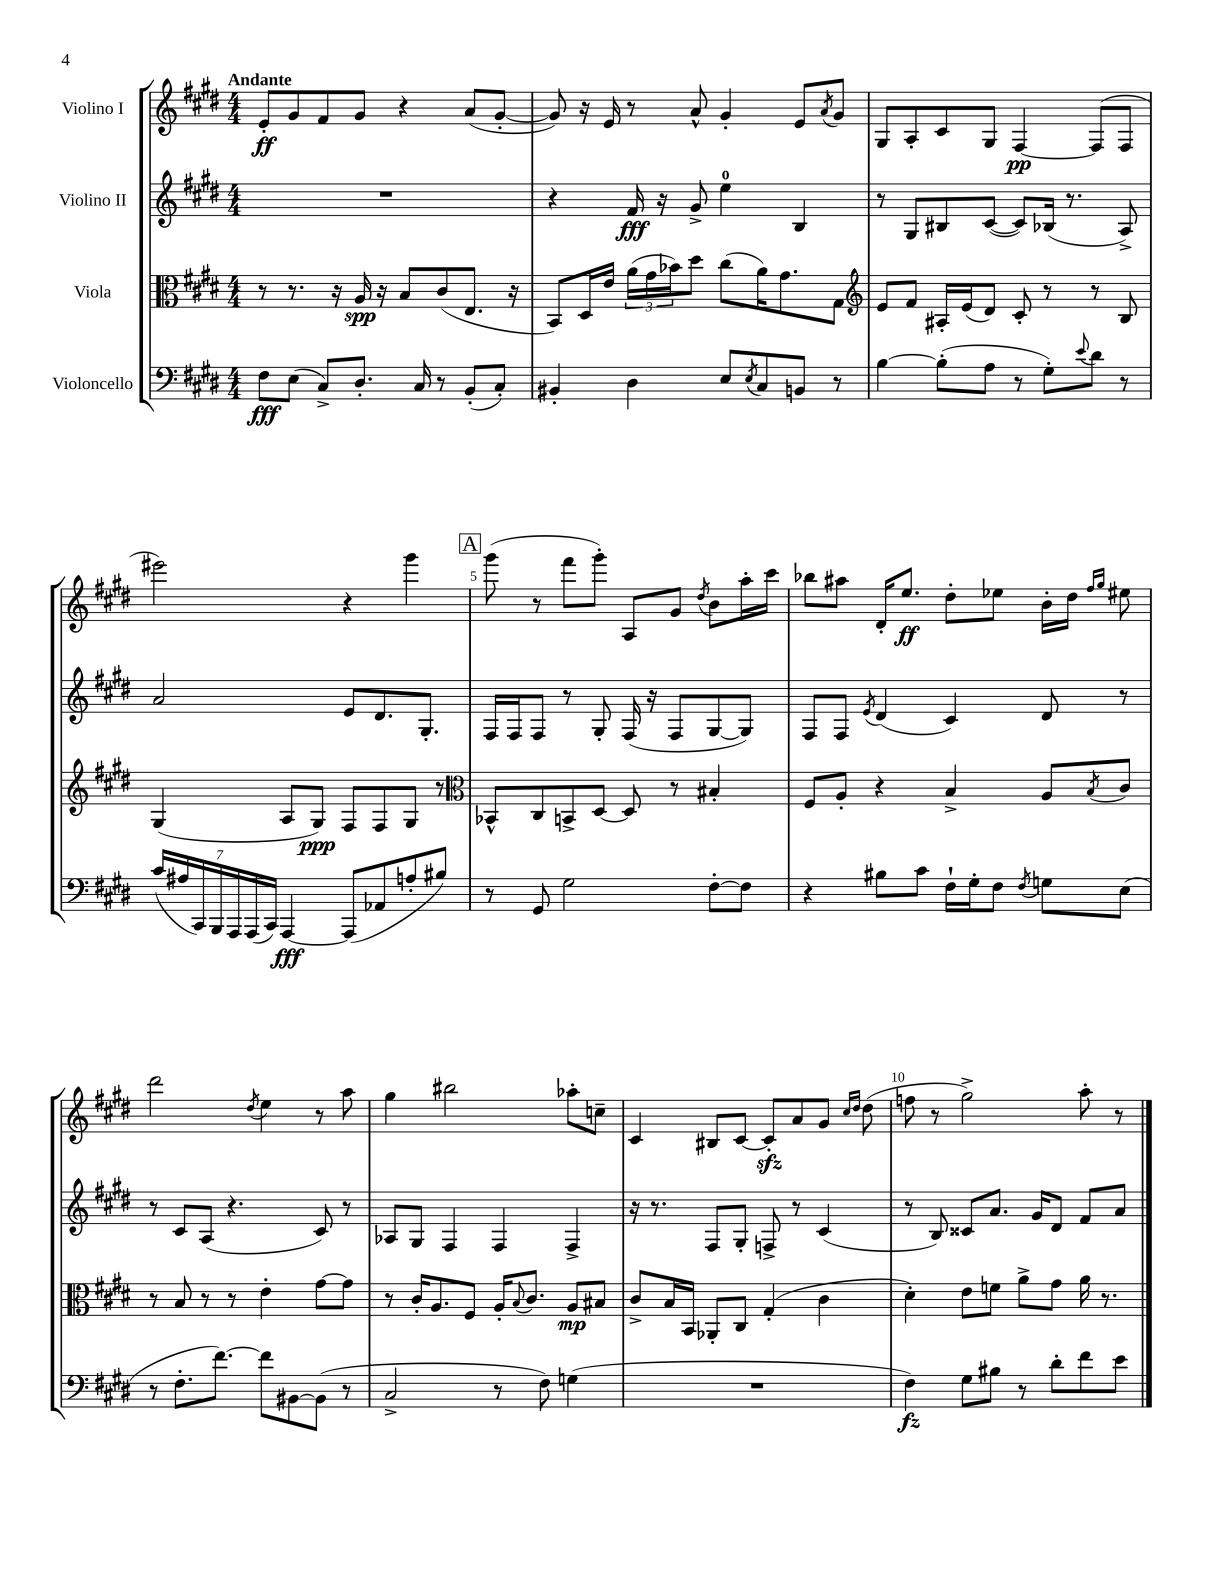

**kern	**kern	**kern	**kern
*staff4	*staff3	*staff2	*staff1
*clefF4	*clefC3	*clefG2	*clefG2
*k[f#c#g#d#]	*k[f#c#g#d#]	*k[f#c#g#d#]	*k[f#c#g#d#]
*M4/4	*M4/4	*M4/4	*M4/4
8F#	8r	1r	8e'
(8E	8.r	.	8g#
8C#^)	.	.	8f#
.	16r	.	.
8.D#'	16A	.	8g#
.	16r	.	.
.	8B	.	4r
16C#	.	.	.
8r	(8c#	.	.
(8BB'	8.E	.	(8a
8C#')	.	.	[8g#'
.	16r	.	.
=	=	=	=
4BB#'	8BB)	4r	8g#])
.	16D#	.	16r
.	16e	.	16e
4D#	(24a	16f#	8r
.	24g#	.	.
.	.	16r	.
.	24b-)	.	.
.	8dd#	8g#^	8a^^
8E	(8cc#	4ee	4g#'
8qE	.	.	.
8C#	16a)	.	.
.	8.g#	.	.
8BB	.	4B	8e
.	.	.	8qa
8r	8G#	.	8g#
=	=	=	=
*	*clefG2	*	*
[4B	8e	8r	8G#
.	8f#	8G#	8A'
(8B']	16A#'	8B#	8c#
.	(16e	.	.
8A	8d#)	([8c#	8G#
8r	8c#'	8c#])	[4F#
8G#')	8r	(16B-	.
.	.	8.r	.
8qqe	.	.	.
8d#	8r	.	(8F#]
8r	8B	8A^)	8F#
=	=	=	=
(28c#	(4G#	2a	2eee#)
28A#	.	.	.
28CC#)	.	.	.
28BBB	.	.	.
28AAA	.	.	.
(28AAA	.	.	.
28CC#)	.	.	.
[4AAA	8A	.	.
.	8G#)	.	.
(8AAA]	8F#	8e	4r
8AA-	8F#	8.d#	.
8A'	8G#	.	4ggg#
.	.	8.G#'	.
8B#)	8r	.	.
=	=	=	=
*	*clefC3	*	*
8r	8BB-^^	16F#	(8ggg#
.	.	16F#	.
8GG#	8C#	8F#	8r
2G#	8BB^	8r	8fff#
.	[8D#	8G#'	8ggg#')
.	8D#]	(16F#	8A
.	.	16r	.
.	8r	8F#	8g#
.	.	.	8qdd#
[8F#'	4B#'	[8G#	8b
8F#]	.	8G#])	16aa'
.	.	.	16ccc#
=	=	=	=
4r	8F#	8F#	8bb-
.	8A'	8F#	8aa#
.	.	8qe	.
8B#	4r	(4d#	16d#'
.	.	.	8.ee
8c#	.	.	.
16F#`	4B^	4c#)	8dd#'
16G#'	.	.	.
8F#	.	.	8ee-
8qF#	.	.	.
8G	8A	8d#	16b'
.	.	.	16dd#
.	.	.	16qqff#
.	8qB	.	16qqgg#
(8E	8c#	8r	8ee#
=	=	=	=
8r	8r	8r	2ddd#
8.F#'	8B	8c#	.
.	8r	(8A	.
[8.f#)	.	.	.
.	8r	4.r	.
.	.	.	8qdd#
8f#]	4e'	.	4ee
[8BB#	.	.	.
(8BB#]	[8g#	8c#)	8r
8r	8g#]	8r	8aa
=	=	=	=
2C#^	8r	8A-	4gg#
.	16c#'	8G#	.
.	8.A	.	.
.	.	4F#	2bb#
.	8F#	.	.
8r	16A'	4F#	.
.	8qqB	.	.
.	8.c#	.	.
8F#)	.	.	.
(4G	8A	4F#^	8aa-'
.	8B#	.	8cc~
=	=	=	=
1r	8c#^	16r	4c#
.	.	8.r	.
.	16B	.	.
.	16BB	.	.
.	8AA-'	8F#	8B#
.	8C#	8G#'	[8c#
.	(4G#'	8F^	8c#']
.	.	8r	8a
.	4c#	(4c#	8g#
.	.	.	16qqcc#
.	.	.	16qqdd#
.	.	.	(8dd#
=	=	=	=
4F#)	4d#')	8r	8ff
.	.	8B)	8r
8G#	8e	8c##	2gg#^)
8B#	8f	8.a	.
8r	8a^	.	.
.	.	16g#	.
8d#'	8g#	8d#	.
8f#	16a	8f#	8aa'
.	8.r	.	.
8e	.	8a	8r
==	==	==	==
*-	*-	*-	*-
